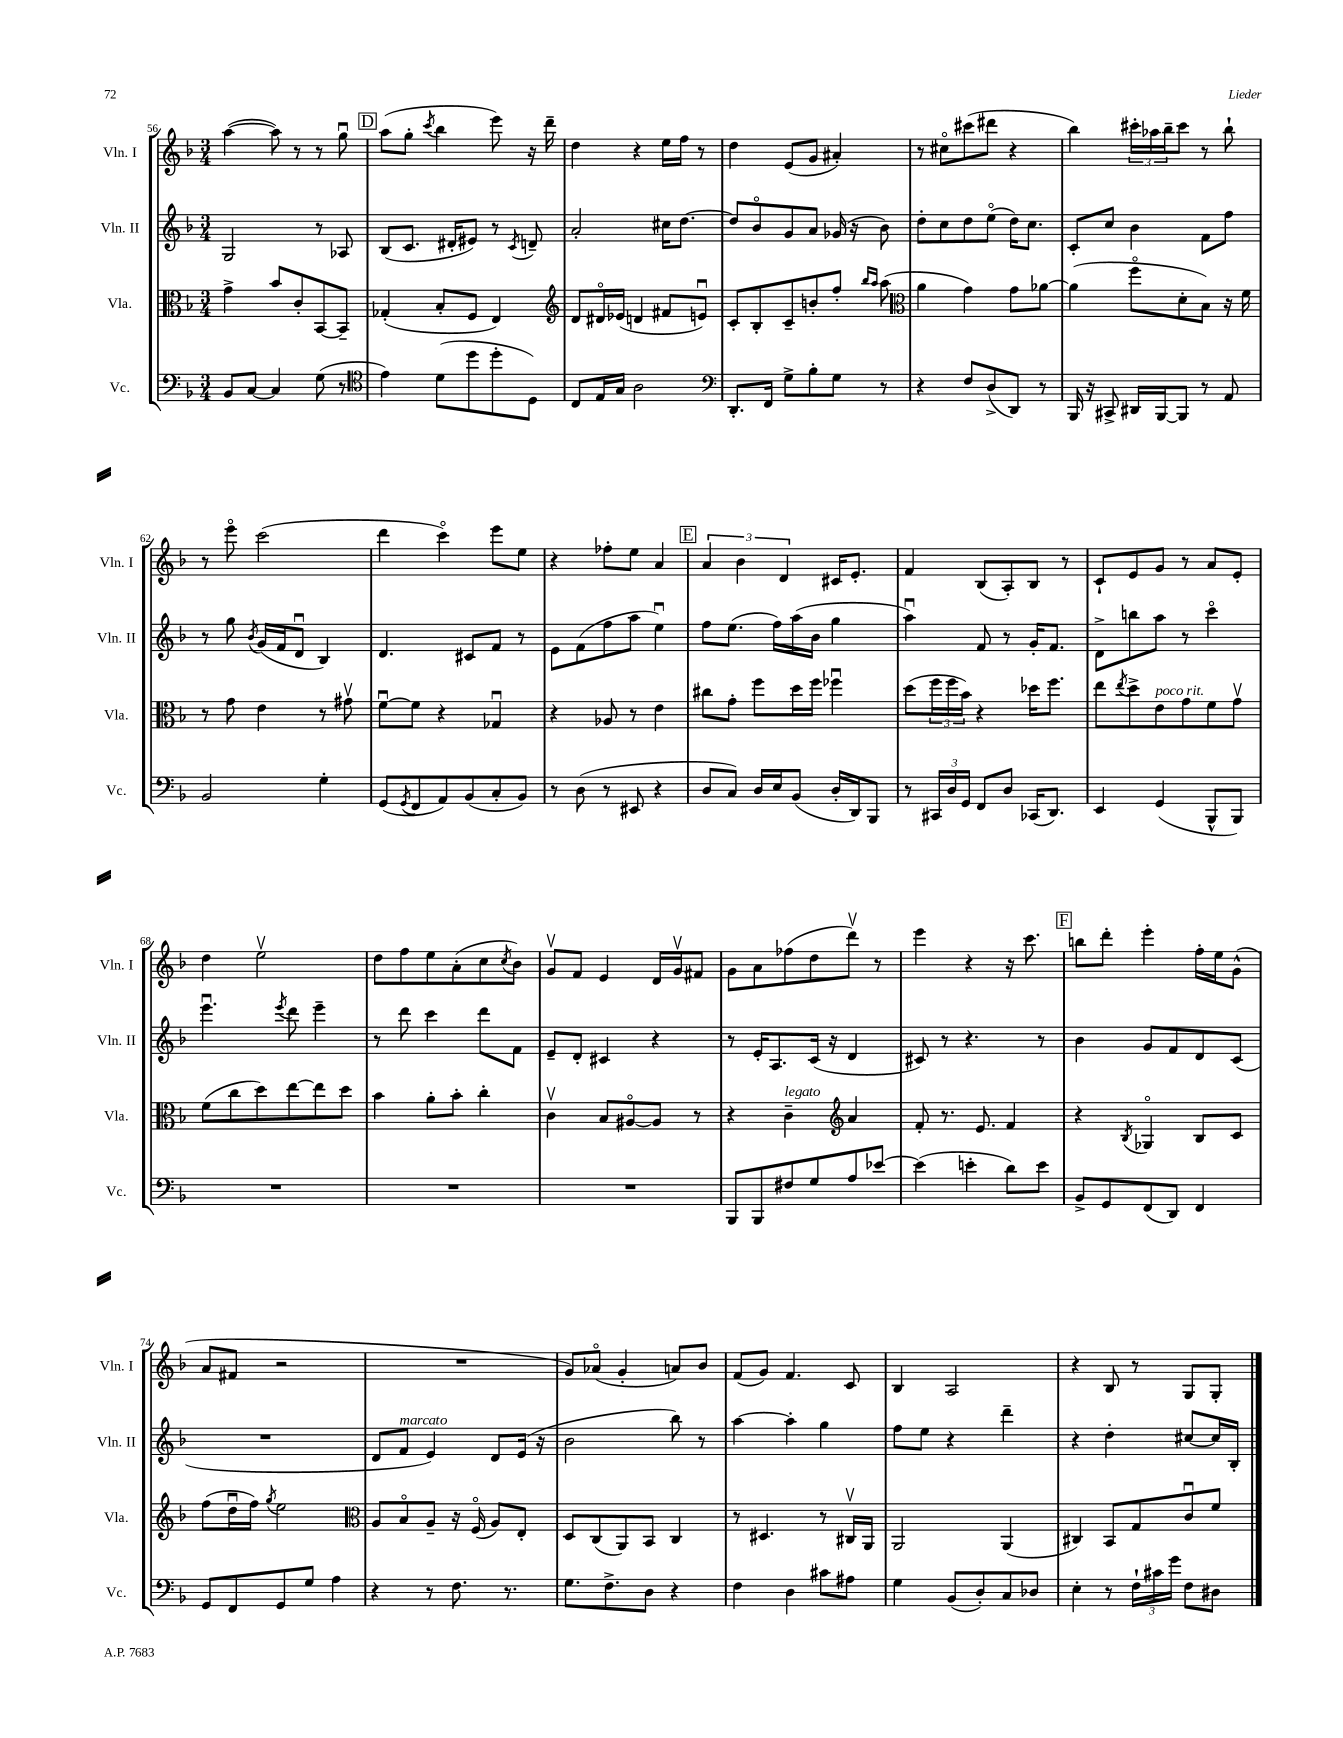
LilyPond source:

<<
\new StaffGroup <<
\new Staff = "s0" \with { instrumentName = "Vln. I" shortInstrumentName = "Vln. I" } {
    \clef treble \key f \major \numericTimeSignature \time 3/4
    a''4~( a''8) r8 r8 g''8\downbow |
    \mark \markup { \box "D" } a''8( g''8-. \acciaccatura { c'''8 } bes''4 e'''8) r16 d'''16-- |
    d''4 r4 e''16 f''16 r8 |
    d''4 e'8( g'8 ais'4-.) |
    r8 cis''8\flageolet cis'''8( dis'''8 r4 |
    bes''4) \tuplet 3/2 { cis'''16-. aes''16 bes''16-- } cis'''8 r8 bes''8-! |
    r8 e'''8\flageolet c'''2( |
    d'''4 c'''4\flageolet) e'''8 e''8 |
    r4 fes''8-. e''8 a'4 |
    \mark \markup { \box "E" } \tuplet 3/2 { a'4 bes'4 d'4 } cis'16 e'8.-. |
    f'4 bes8( a8-.) bes8 r8 |
    c'8-! e'8 g'8 r8 a'8 e'8-. |
    d''4 e''2\upbow |
    d''8 f''8 e''8 a'8-.( c''8 \acciaccatura { c''8 } bes'8) |
    g'8\upbow f'8 e'4 d'16 g'16\upbow fis'8 |
    g'8 a'8 fes''8( d''8 d'''8\upbow) r8 |
    e'''4 r4 r16 c'''8. |
    \mark \markup { \box "F" } b''8 d'''8-. e'''4-. f''16-. e''16 g'8-^( |
    a'8 fis'8 r2 |
    R2. |
    g'8) aes'8\flageolet( g'4-. a'8) bes'8 |
    f'8( g'8) f'4. c'8 |
    bes4 a2 |
    r4 bes8 r8 g8 g8-. \bar "|." |
}
\new Staff = "s1" \with { instrumentName = "Vln. II" shortInstrumentName = "Vln. II" } {
    \clef treble \key f \major \numericTimeSignature \time 3/4
    g2 r8 aes8 |
    \mark \markup { \box "D" } bes8( c'8. dis'16-. eis'8) r8 \acciaccatura { c'8 } d'8-- |
    a'2-. cis''16 d''8.~ |
    d''8 bes'8\flageolet g'8 a'8 ges'16( r16 bes'8) |
    d''8-. c''8 d''8 e''8\flageolet( d''16) c''8. |
    c'8-. c''8 bes'4 f'8 f''8 |
    r8 g''8 \acciaccatura { bes'8 } g'16( f'16 d'8\downbow bes4) |
    d'4. cis'8 f'8 r8 |
    e'8 f'8( f''8 a''8 e''4\downbow) |
    \mark \markup { \box "E" } f''8 e''8.( f''16) a''16( bes'16 g''4 |
    a''4\downbow) f'8 r8 g'16-. f'8. |
    d'8-> b''8 a''8 r8 c'''4\flageolet |
    e'''4.\downbow \acciaccatura { e'''8 } d'''8 e'''4-- |
    r8 d'''8 c'''4 d'''8 f'8 |
    e'8-- d'8-. cis'4 r4 |
    r8 e'16-. a8. c'16( r16 d'4 |
    cis'8) r8 r4. r8 |
    \mark \markup { \box "F" } bes'4 g'8 f'8 d'8 c'8( |
    R2. |
    d'8 f'8^\markup { \italic "marcato" } e'4) d'8 e'16( r16 |
    bes'2 bes''8) r8 |
    a''4~ a''4-. g''4 |
    f''8 e''8 r4 d'''4-- |
    r4 d''4-. cis''8~ cis''16 bes16-. \bar "|." |
}
\new Staff = "s2" \with { instrumentName = "Vla." shortInstrumentName = "Vla." } {
    \clef alto \key f \major \numericTimeSignature \time 3/4
    g'4-> bes'8 c'8-. bes,8~ bes,8-- |
    \mark \markup { \box "D" } ges4-.( bes8-. f8 e4) |
    \clef treble d'8 dis'16\flageolet ees'16( d'4 fis'8 e'8\downbow) |
    c'8-. bes8-. c'8-- b'8-. f''8-. \grace { bes''16 a''16 } a''8( |
    \clef alto a'4 g'4) g'8 aes'8~ |
    aes'4( f''8\flageolet d'8-. bes8) r16 f'16 |
    r8 g'8 e'4 r8 gis'8\upbow |
    f'8~\downbow f'8 r4 ges4\downbow |
    r4 aes8 r8 e'4 |
    \mark \markup { \box "E" } cis''8 g'8-. f''8 d''16 f''16 fes''4\downbow |
    d''8( \tuplet 3/2 { f''16 f''16 bes'16) } r4 des''16 f''8. |
    e''8 \acciaccatura { e''8 } d''8-> e'8^\markup { \italic "poco rit." } g'8 f'8 g'8\upbow |
    f'8( c''8 d''8) e''8~ e''8 d''8 |
    bes'4 a'8-. bes'8-. c''4-. |
    c'4\upbow bes8 ais8~\flageolet ais8 r8 |
    r4 c'4--^\markup { \italic "legato" } \clef treble a'4 |
    f'8-. r8. e'8. f'4 |
    \mark \markup { \box "F" } r4 \acciaccatura { bes8 } ges4\flageolet bes8 c'8 |
    f''8( d''16\downbow f''16) \acciaccatura { g''8 } e''2 |
    \clef alto a8 bes8\flageolet a8-- r16 f16\flageolet( a8) e8-. |
    d8 c8( a,8) bes,8 c4 |
    r8 dis4. r8 cis16\upbow a,16 |
    a,2 a,4( |
    cis4) bes,8 g8 c'8\downbow f'8 \bar "|." |
}
\new Staff = "s3" \with { instrumentName = "Vc." shortInstrumentName = "Vc." } {
    \clef bass \key f \major \numericTimeSignature \time 3/4
    bes,8 c8~ c4 g8( r8 |
    \mark \markup { \box "D" } \clef tenor e'4) d'8( d''8 d''8-. d8) |
    c8 e16 g16 a2 |
    \clef bass d,8.-. f,16 g8-> bes8-. g8 r8 |
    r4 f8 d8->( d,8) r8 |
    bes,,16 r16 cis,8-> dis,16 bes,,16~ bes,,8 r8 a,8 |
    bes,2 g4-. |
    g,8( \acciaccatura { g,8 } f,8 a,8) bes,8( c8-. bes,8) |
    r8 d8( r8 eis,8 r4 |
    \mark \markup { \box "E" } d8 c8) d16 e16 bes,8( d16-. d,16) bes,,8 |
    r8 \tuplet 3/2 { cis,16 d16 g,16 } f,8 d8 ces,16( d,8.) |
    e,4 g,4( bes,,8-^ bes,,8) |
    R2. |
    R2. |
    R2. |
    bes,,8 bes,,8 fis8 g8 a8 ees'8~ |
    ees'4( e'4-. d'8) e'8 |
    \mark \markup { \box "F" } bes,8-> g,8 f,8( d,8) f,4 |
    g,8 f,8 g,8 g8 a4 |
    r4 r8 f8. r8. |
    g8. f8.-> d8 r4 |
    f4 d4 cis'8 ais8 |
    g4 bes,8( d8-.) c8 des8 |
    e4-. r8 \tuplet 3/2 { f16-! cis'16 g'16 } f8 dis8 \bar "|." |
}
>>
>>
\layout { \context { \Score currentBarNumber = #56 } }
